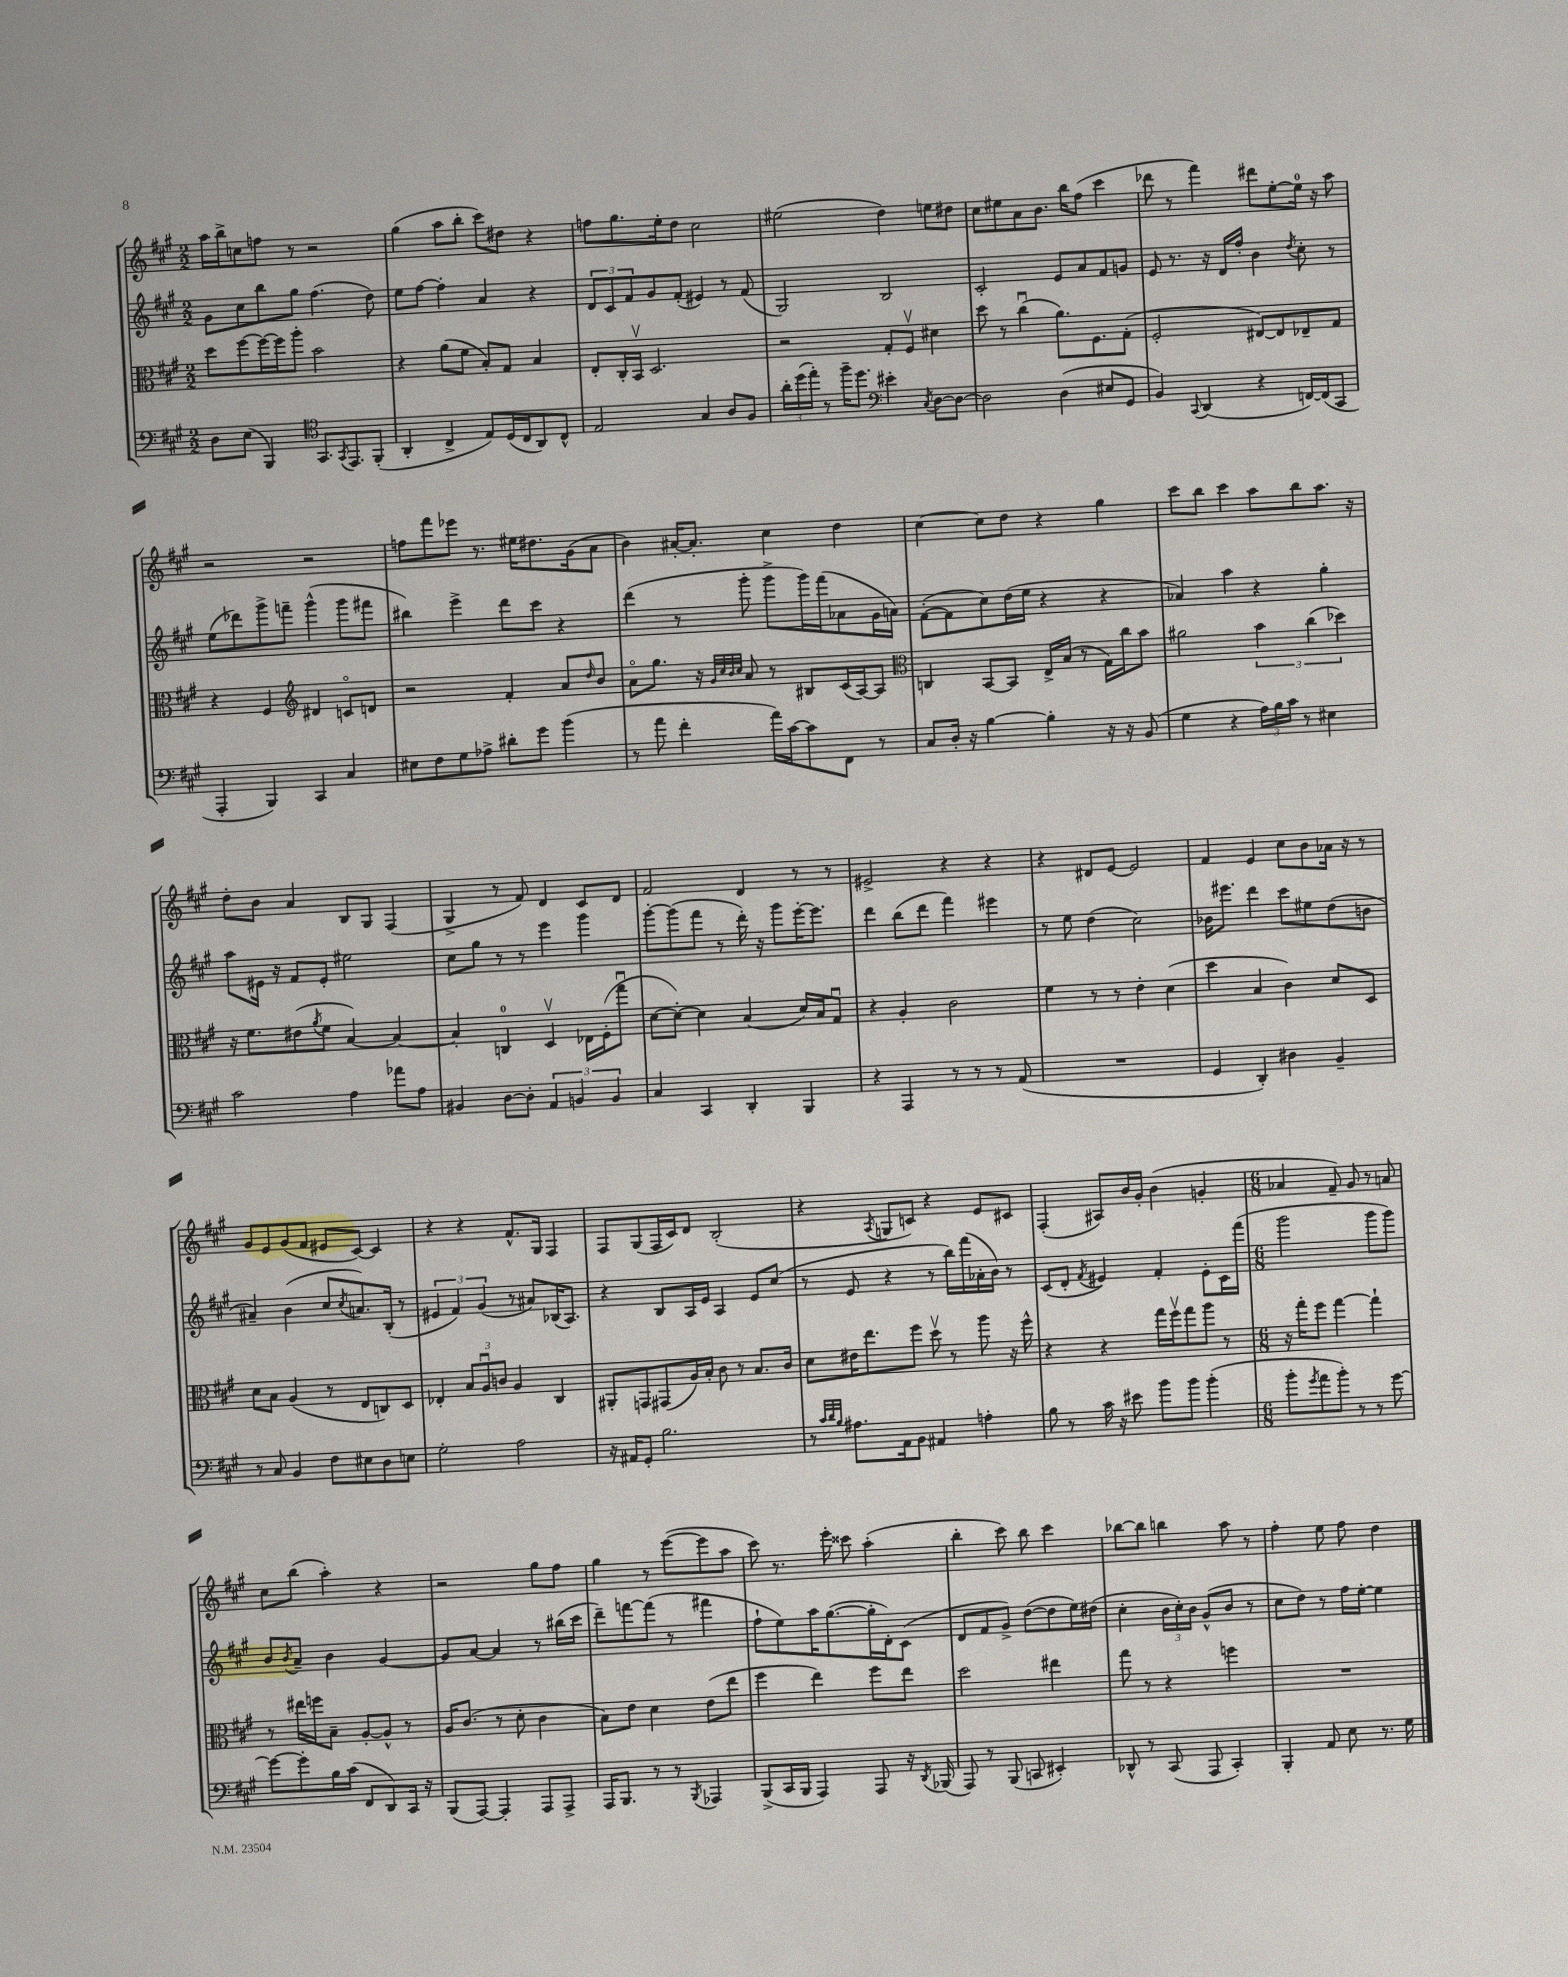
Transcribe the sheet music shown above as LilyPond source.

<<
\new StaffGroup <<
\new Staff = "s0" {
    \clef treble \key a \major \numericTimeSignature \time 2/2
    a''16 b''16-> c''8 f''8 r8 r2 |
    gis''4( a''8 b''8-. cis'''8) dis''8 r4 |
    f''8 gis''8. e''16-. d''8 cis''2 |
    eis''2( d''4) e''8 dis''8 |
    cis''8 eis''8 a'8 b'8. b''16 fis''8( cis'''4 |
    des'''8 r8 fis'''4) dis'''8 e''8~-. e''16-0 r16 a''8 |
    r2 r2 |
    f''8 fis'''8 ees'''8 r8. eis''16 dis''8. gis'16( a'8 |
    b'4) ais'16~-. ais'8.-. cis''4 d''4 |
    cis''4~ cis''8 d''8 r4 gis''4 |
    cis'''8 b''8 cis'''4 a''8 b''8 a''8. r16 |
    d''8-. b'8 a'4 b8 gis8 fis4( |
    gis4-> r8 fis'8) d'4 cis'8 d'8 |
    fis'2 d'4 r8 r8 |
    eis'2-> r4 r4 |
    r4 dis'8 e'8~ e'2 |
    fis'4 e'4 cis''8 b'8 aes'16 r16 r8 |
    gis'8 e'8 gis'8( fis'8 eis'8 cis'8~) cis'4 |
    r4 r4 fis'8.-^ gis16 fis4 |
    fis8 gis8( fis16 cis'16) d'8 b2-.( |
    r4 \acciaccatura { a8 } g8 c'8) r4 e'8 cis'8 |
    fis4-.( ais8) b'16 gis'16-. b'4( g'4-. |
    \numericTimeSignature \time 6/8 aes'4 fis'8--) gis'8 r8 a'8 |
    cis''8 b''8( a''4-.) r4 |
    r2 gis''8 fis''8 |
    gis''4 r8 e'''8~( e'''8 a''8 |
    cis'''8) r8. e'''16-. cisis'''8 a''4-.( |
    b''4-. cis'''8) b''8 cis'''4 |
    bes''8~ bes''8 b''4 a''8 r8 |
    fis''4-. e''8 fis''8 d''4 \bar "|." |
}
\new Staff = "s1" {
    \clef treble \key a \major \numericTimeSignature \time 2/2
    gis'8 cis''8 b''8 gis''8 fis''4.( d''8) |
    e''8 fis''8~ fis''4-. a'4 r4 |
    \tuplet 3/2 { d'8 cis'8 fis'8 } gis'8 fis'8-.( eis'4) r8 fis'8( |
    gis2) b2 |
    cis'2-. e'8 a'8 fis'8 g'8 |
    e'8 r8. r16 d'16 fis''16-. b'4 \acciaccatura { d''8 } cis''8-. r8 |
    e''8( des'''8) gis'''8-> f'''8-- gis'''4-^( gis'''8 fis'''8 |
    bis''4) e'''4-> d'''8 cis'''8 r4 |
    d'''4( r8 gis'''8-. gis'''8-> gis'''16) fis'''16( aes'8 gis'16 a'16) |
    fis'8~-.( fis'8 cis''8) d''16( e''16 r4 r4 |
    aes'4) a''4 r4 gis''4-. |
    a''8 eis'16 r16 fis'8 eis'8-. eis''2 |
    cis''8 gis''8 r8 r8 e'''4 gis'''4 |
    gis'''8~-. gis'''8( fis'''8 r8 d'''16-.) r16 gis'''8 e'''16~-. e'''8. |
    d'''4 b''8( d'''8 fis'''4) eis'''4 |
    r8 e''8 d''4( cis''2) |
    bes'16 eis'''8. d'''4 cis'''8 eis''8 d''8( b'8 |
    ais'4--) b'4( cis''8 \acciaccatura { cis''8 } a'8.) b16-.( r8 |
    \tuplet 3/2 { eis'4 fis'4) gis'4( } r8 ais'8) bes16( a8.) |
    r4 b8 a16 e'16 a4 e'8 cis''8( |
    r8 e'8 r4 r8 b''16) fis'''16( aes'16-. b'16) r8 |
    cis'8( d'8-. \acciaccatura { fis'8 } eis'4) fis'4-. eis'8-. cis'16 fis'''16( |
    \numericTimeSignature \time 6/8 gis'''2 gis'''8 gis'''8) |
    b'8 \acciaccatura { b'8 } a'8-- b'4 gis'4~ |
    gis'8 a'8~ a'4 r8 bis''16( cis'''16 |
    d'''8--) f'''8~ f'''8( r8 fis'''4 |
    fis''8-! e''8) a''16 gis''8.~( gis''16-. d'16-.) cis'8( |
    d'8 fis'8 gis'8->) d''8~( d''8 e''16) dis''16( |
    cis''4-. \tuplet 3/2 { b'16 cis''16-.) b'16 } gis'8-^( b'8 r8 |
    cis''8 d''8) r8 fis''16 e''16~-. e''4 \bar "|." |
}
\new Staff = "s2" {
    \clef alto \key a \major \numericTimeSignature \time 2/2
    d''8 fis''8~ fis''16~ fis''16 a''8-. b'2 |
    r4 a'8( fis'8 b8-.) gis8 b4 |
    e8-. cis16-. b,16\upbow d2. |
    r2 gis8-. fis8\upbow dis'4 |
    d''8 r8 cis''4\downbow( a'8.) fis8. gis8-.( |
    fis2-. eis8~) eis8 ees8-- gis8 |
    r4 fis4 \clef treble dis'4 c'8\flageolet d'8 |
    r2 fis'4-. a'8 \grace { d''16 } b'8 |
    a'8\flageolet gis''8. r16 \grace { gis'32 cis''32 b'32 cis''32 } a'8 r8 bis8 cis'16( a16~) a8 |
    \clef alto c4 b,8~ b,8 e16-> b16( r8 gis16) cis''16 b'8 |
    ais'2 \tuplet 3/2 { b'4 cis''4( des''4) } |
    r16 fis'8. eis'8( \acciaccatura { a'8 } fis'8 b4~) b4~ |
    b4-. c4-0 d4\upbow ees16 fis16-.( gis''8\downbow |
    d'8~ d'8~-.) d'4 b4( d'16) b16 gis8\downbow |
    r4 a4-. cis'2 |
    fis'4 r8 r8 e'4-. d'4( |
    d''4 b4 cis'4) d'8 d8 |
    d'8 b8 a4( r8 e8 c8) d8 |
    ees4-. \tuplet 3/2 { b8 a8\downbow c'8 } a4 cis4 |
    ais,8-. g,8 gis,8( a16) b16-. cis'8 r8 b8. cis'16 |
    d'8 eis'16 e''8. fis''8 d''8\upbow r8 a''8 r16 fis''16-^ |
    r4 r4 gis''16 fis''16\upbow gis''8 a''8 r8 |
    \numericTimeSignature \time 6/8 r16 gis''16-. fis''8 gis''4~ gis''4-! |
    r8 eis''16 f''16 b8-- a8~-. a8-^ r8 |
    a16 cis'8.( r8 d'8-. cis'4 |
    b8) e'8 d'4 e'8( e''8 |
    fis''4 e''4) fis''8 e''8 |
    d''2 eis''4 |
    gis''8 r8 r4 f''4 |
    R2. \bar "|." |
}
\new Staff = "s3" {
    \clef bass \key a \major \numericTimeSignature \time 2/2
    d8 e8( b,,4) \clef tenor gis,8. \acciaccatura { gis,8 } e,8. fis,8-.( |
    a,4-. cis4-> e8) d16( cis16 a,8) cis8-^ |
    e2 gis4 a8 fis8 |
    \tuplet 3/2 { a'16-. d''16( e''16-.) } r8 fis''16-- d''8. \clef bass eis'4-. \acciaccatura { cis8 } d8~ d8~ |
    d2 d4( eis8 gis,8 |
    b,4) \appoggiatura { cis,8 } d,4( r4 f,16~) f,16( cis,8 |
    a,,4-. b,,4) cis,4 cis4 |
    eis8 fis8 gis8 aes8-> dis'8-. gis'8 b'4( |
    r8 a'8 fis'4-. a'16) cis'16~ cis'8 fis,8 r8 |
    cis8 d16-. r16 b4~ b4-. r16 r16 b,8( |
    gis4 r4 \tuplet 3/2 { a16) b16 cis'16 } r8 eis4 |
    cis'2 a4 aes'8 a8 |
    bis,4 d8~ d8-. \tuplet 3/2 { a,4 b,4 b,4 } |
    cis4 cis,4 d,4-. b,,4 |
    r4 a,,4 r8 r8 r8 a,8( |
    R1 |
    gis,4 d,4-.) dis4 b,4-- |
    r8 cis8 b,4 fis8 eis8 d8 e8 |
    gis2-. a2 |
    r16 ais,16 gis,8-. b2. |
    r8 \grace { cis'32 d'32 b32 } ais8. a,16 b,8 ais,4 a4-. |
    b8 r8 cis'16 r16 eis'8 b'8 b'8 b'4-.( |
    \numericTimeSignature \time 6/8 b'8-. \acciaccatura { gis'8 } a'8 b'8-.) r8 r8 gis'8~ |
    gis'8~ gis'8-. b16 cis'16( fis,8 d,8) cis,16 r16 |
    b,,8( a,,8~) a,,4-. a,,8 a,,8-> |
    a,,16 b,,8. r8 r8 \acciaccatura { b,,8 } aes,,4 |
    b,,8->( cis,16 b,,16 a,,4) a,,8 r16 \acciaccatura { d,8 } bes,,16( |
    a,,8) r8 b,,8( c,8 eis,4-.) |
    des,8-^ r8 cis,8( a,,8 cis,4-.) |
    b,,4-. a,8 e8 r8. gis16 \bar "|." |
}
>>
>>
\layout { \context { \Score \remove "Bar_number_engraver" } }
